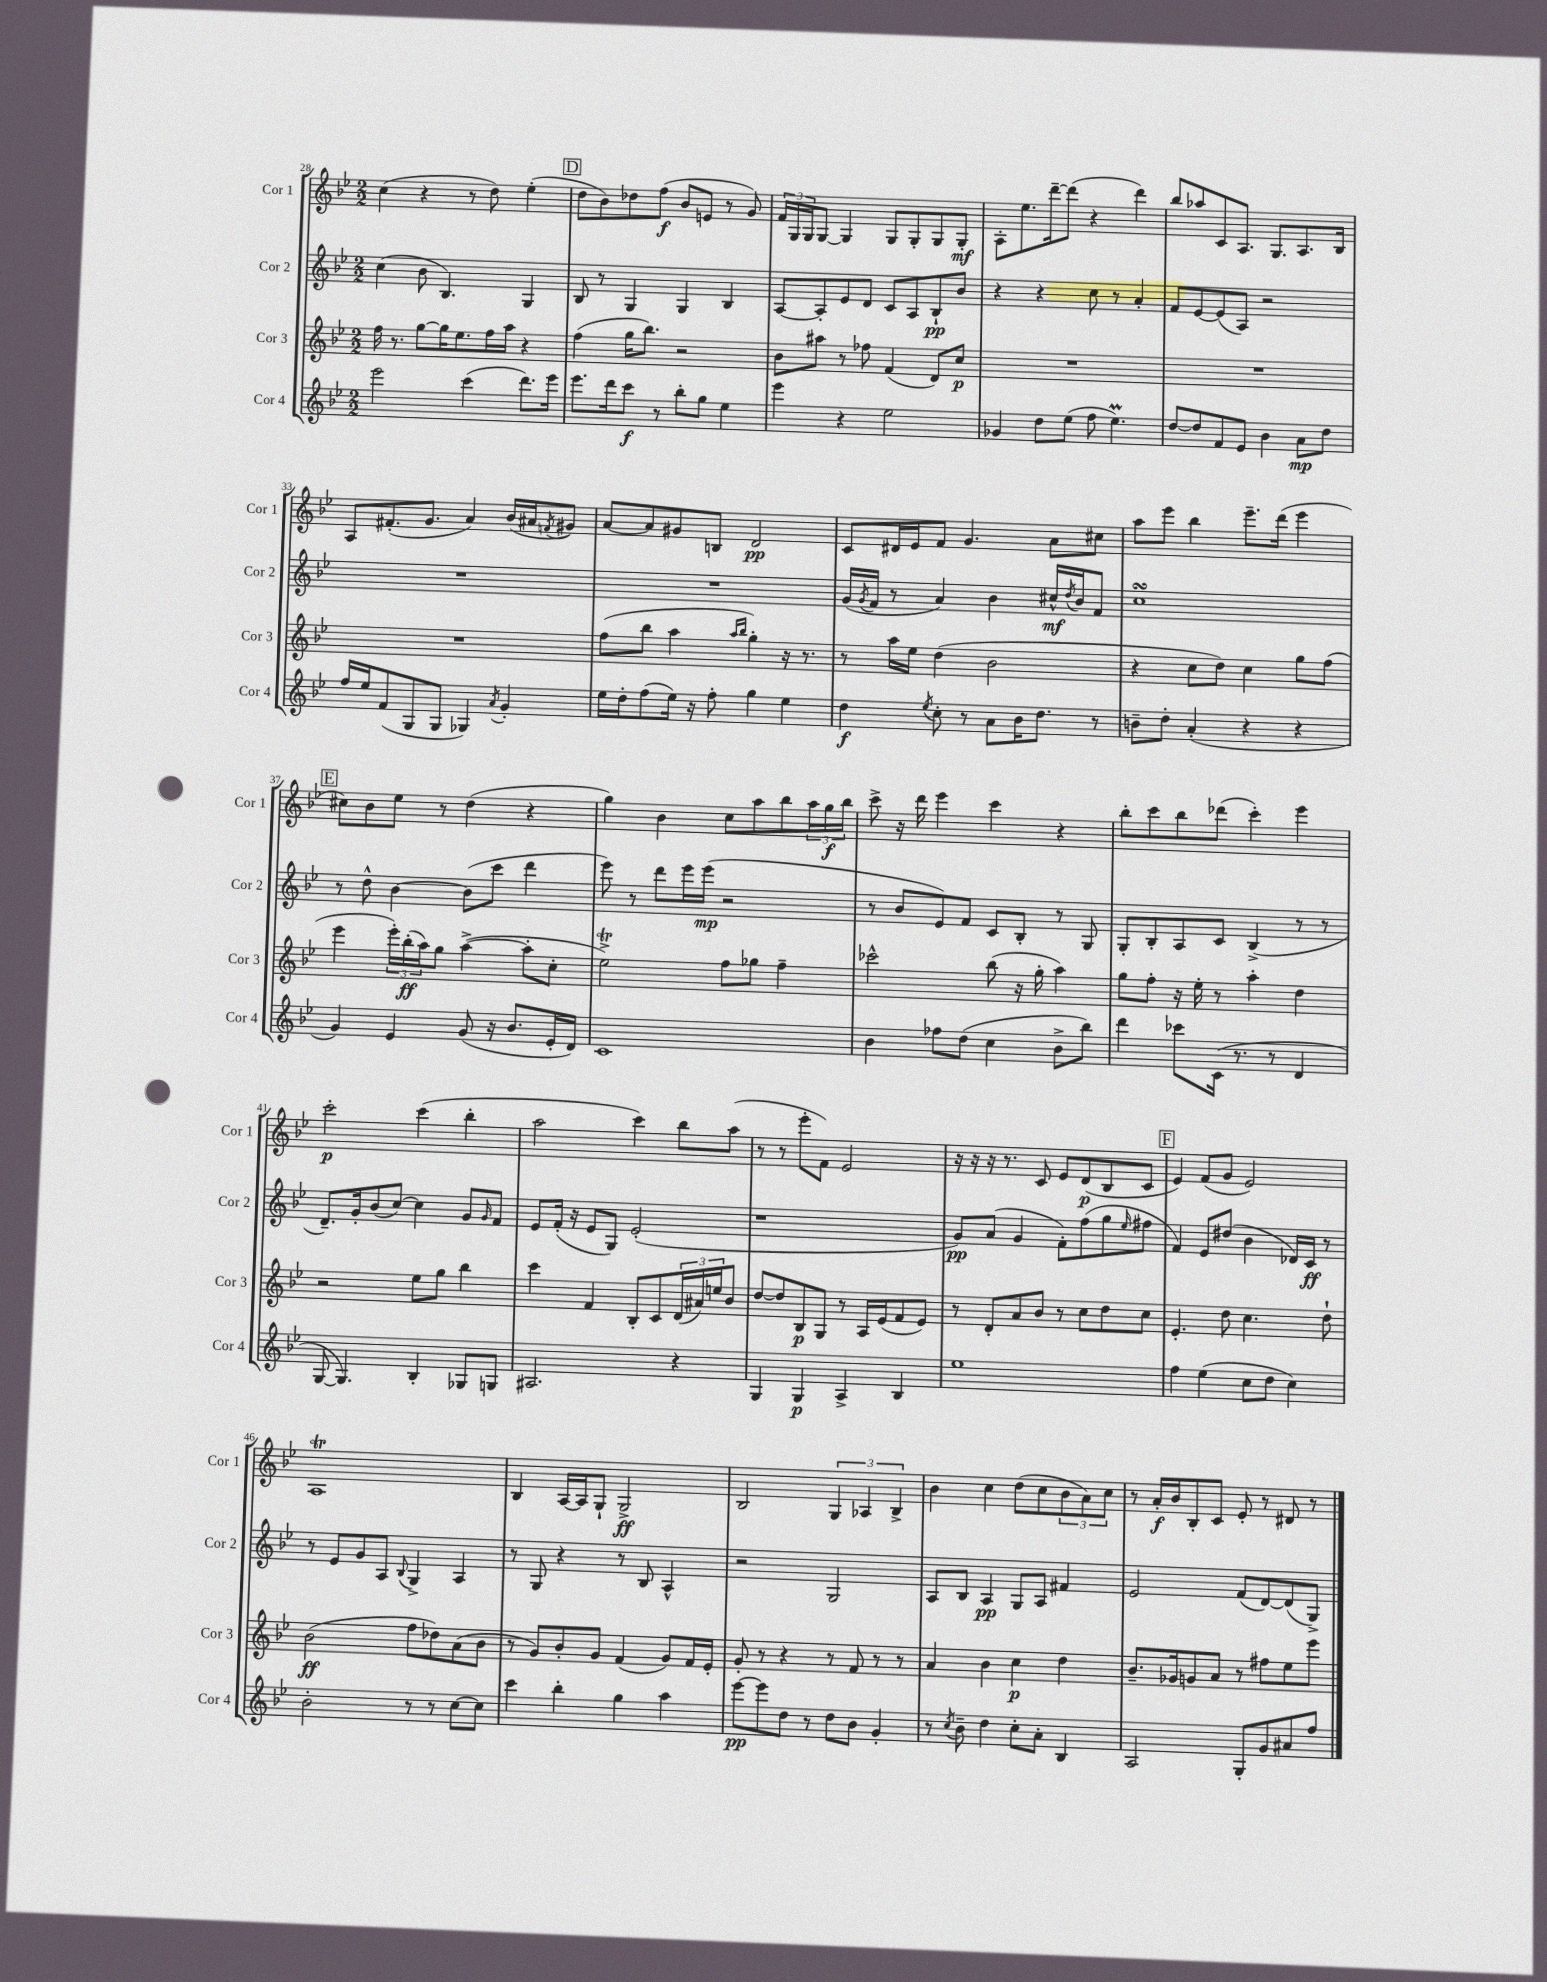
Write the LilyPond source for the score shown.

<<
\new StaffGroup <<
\new Staff = "s0" \with { instrumentName = "Cor 1" shortInstrumentName = "Cor 1" } {
    \clef treble \key bes \major \numericTimeSignature \time 2/2
    c''4( r4 r8 d''8) ees''4-.( |
    \mark \markup { \box "D" } d''8 bes'8) des''8 f''8\f( bes'8 e'8 r8 g'8) |
    \tuplet 3/2 { f'16 g16 g16 } g8~ g4 g8 g8-. g8 g8-.\mf |
    a8-. ees''8. d'''16~-- d'''8( r4 d'''4) |
    bes''8 aes''8 c'8 a8. g8. a8. bes16 |
    a8 fis'8.-.( g'8. a'4) bes'16( ais'16 \acciaccatura { f'8 } gis'8) |
    a'8~ a'8 gis'8 b8 d'2\pp |
    c'8 dis'16 ees'16 f'8 g'4. a'8 cis''8 |
    a''8 ees'''8 bes''4 ees'''8.-- d'''16( ees'''4 |
    \mark \markup { \box "E" } cis''8) bes'8 ees''8 r8 d''4( r4 |
    g''4) bes'4 c''8 a''8 bes''8 \tuplet 3/2 { a''16 g''16\f bes''16 } |
    c'''8-> r16 d'''16 ees'''4 c'''4 r4 |
    bes''8-. c'''8 bes''8 des'''8( c'''4-.) ees'''4 |
    c'''2-.\p c'''4( bes''4-. |
    a''2 c'''4) bes''8 a''8( |
    r8 r8 ees'''8-. f'8) ees'2 |
    r16 r16 r16 r8. c'8 ees'8 d'8\p( bes8 c'8 |
    \mark \markup { \box "F" } ees'4) f'8( g'8 ees'2) |
    a1\trill |
    bes4 a16~ a16 g8-! g2->\ff |
    bes2 \tuplet 3/2 { g4 aes4 bes4-> } |
    bes'4 c''4 d''8( c''8 \tuplet 3/2 { bes'8 a'8) c''8 } |
    r8 a'16-.\f bes'16 bes8-. c'8 ees'8-. r8 dis'8 r8 \bar "|." |
}
\new Staff = "s1" \with { instrumentName = "Cor 2" shortInstrumentName = "Cor 2" } {
    \clef treble \key bes \major \numericTimeSignature \time 2/2
    c''4( bes'8 bes4.) g4 |
    \mark \markup { \box "D" } bes8 r8 g4 g4 bes4 |
    a8~ a8-. ees'8 d'8 c'8 a8 bes8-!\pp bes'8 |
    r4 r4 c''8 r8 a'4-. |
    f'8 ees'8~ ees'8( a8) r2 |
    R1 |
    R1 |
    g'16( \acciaccatura { g'8 } f'16 r8 a'4) bes'4 cis''16-^\mf \acciaccatura { d''8 } bes'16 f'8 |
    c''1\turn |
    \mark \markup { \box "E" } r8 d''8-^ bes'4~ bes'8( c'''8 d'''4 |
    ees'''8) r8 d'''8 ees'''16 ees'''16\mp( r2 |
    r8 bes'8 ees'8) f'8 c'8 bes8-. r8 g8 |
    g8-. bes8-. a8 c'8 bes4->( r8 r8 |
    d'8.--) g'16-. bes'8( c''8~) c''4 g'8 \grace { g'16 } f'8 |
    ees'8 f'16-.( r16 ees'8 g8) ees'2-.( |
    r1 |
    g'8\pp) a'8( g'4 f'8-.) f''8( g''8 \grace { ees''16 } fis''8 |
    \mark \markup { \box "F" } f'4) ees'8 dis''8( bes'4 des'16) c'16\ff r8 |
    r8 ees'8 g'8 a8 \appoggiatura { bes8 } g4-> a4 |
    r8 g8 r4 r8 bes8 a4-^ |
    r2 g2 |
    a8 bes8 a4\pp g8 a8 fis'4 |
    ees'2 f'8( d'8~) d'8( g8->) \bar "|." |
}
\new Staff = "s2" \with { instrumentName = "Cor 3" shortInstrumentName = "Cor 3" } {
    \clef treble \key bes \major \numericTimeSignature \time 2/2
    f''16 r8. g''8~ g''16 ees''8. f''16 a''16 r4 |
    \mark \markup { \box "D" } f''4( g''16 bes''8.) r2 |
    bes'8 ais''8 r8 fes''8 f'4( d'8) c''8\p |
    R1 |
    R1 |
    R1 |
    f''8( bes''8 a''4 \grace { a''16 bes''16 } g''4-.) r16 r8. |
    r8 a''16 ees''16 d''4( bes'2 |
    r4 c''8 d''8) c''4 g''8 f''8( |
    \mark \markup { \box "E" } ees'''4 \tuplet 3/2 { ees'''16-.) bes''16-.\ff( a''16) } g''8 a''4~->( a''8-. c''8-. |
    ees''2->\trill) f''8 ges''8 f''4-- |
    ces'''2-^ bes''8( r16 g''16-. a''4) |
    g''8 f''8-. r16 ees''16-. r8 a''4-. d''4 |
    r2 ees''8 g''8 bes''4 |
    c'''4 f'4 bes8-. c'8 \tuplet 3/2 { d'16( ais'16) e''16 } bes'8 |
    d''8~ d''8 bes8\p g8 r8 a16 ees'16( f'8 ees'8) |
    r8 d'8-. a'8 bes'8 r8 c''8 d''8 c''8 |
    \mark \markup { \box "F" } ees'4.-. d''8 c''4. d''8-! |
    bes'2\ff( f''8 des''8) a'8( bes'8 |
    r8 g'8) bes'8-. g'8 f'4( g'8) f'16 ees'16-. |
    g'8-. r8 r4 r8 f'8 r8 r8 |
    a'4 bes'4 c''4\p d''4 |
    bes'8.-- ges'16 g'8 a'8 r8 fis''8 ees''8 ees'''8 \bar "|." |
}
\new Staff = "s3" \with { instrumentName = "Cor 4" shortInstrumentName = "Cor 4" } {
    \clef treble \key bes \major \numericTimeSignature \time 2/2
    ees'''2 c'''4( d'''8.) ees'''16 |
    \mark \markup { \box "D" } ees'''8. d'''16 c'''8\f r8 bes''8-. g''8 ees''4 |
    ees'''4 r4 ees''2 |
    ges'4 d''8 ees''8( f''8 ees''4.\prall) |
    d''8~ d''8 f'8 ees'8 bes'4 a'8\mp d''8 |
    f''16 ees''16 f'8( g8 g8 ges4) \acciaccatura { a'8 } g'4-. |
    ees''16 d''16-. f''8( ees''16) r16 f''8-. g''4 ees''4 |
    d''4\f \acciaccatura { ees''8 } c''8-. r8 a'8 bes'16 d''8. r8 |
    b'8-- d''8-. a'4-.( r4 r4 |
    \mark \markup { \box "E" } g'4) ees'4 g'8( r16 bes'8. ees'16-. d'16) |
    c'1 |
    bes'4 fes''8 d''8( c''4 bes'8-> bes''8) |
    d'''4 ces'''8 c'16( r8. r8 d'4 |
    g8~ g4.) bes4-. ges8 g8 |
    ais2. r4 |
    g4 g4\p a4-> bes4 |
    ees''1 |
    \mark \markup { \box "F" } f''4 ees''4( c''8 d''8 c''4) |
    bes'2-. r8 r8 c''8~ c''8 |
    c'''4 bes''4-. g''4 a''4 |
    ees'''8~\pp ees'''8 d''8 r8 d''8 bes'8 g'4-. |
    r8 \acciaccatura { c''8 } bes'8-- d''4 c''8-. a'8-. bes4 |
    a2 g8-. g'8 ais'8 f''8 \bar "|." |
}
>>
>>
\layout { \context { \Score currentBarNumber = #28 } }
